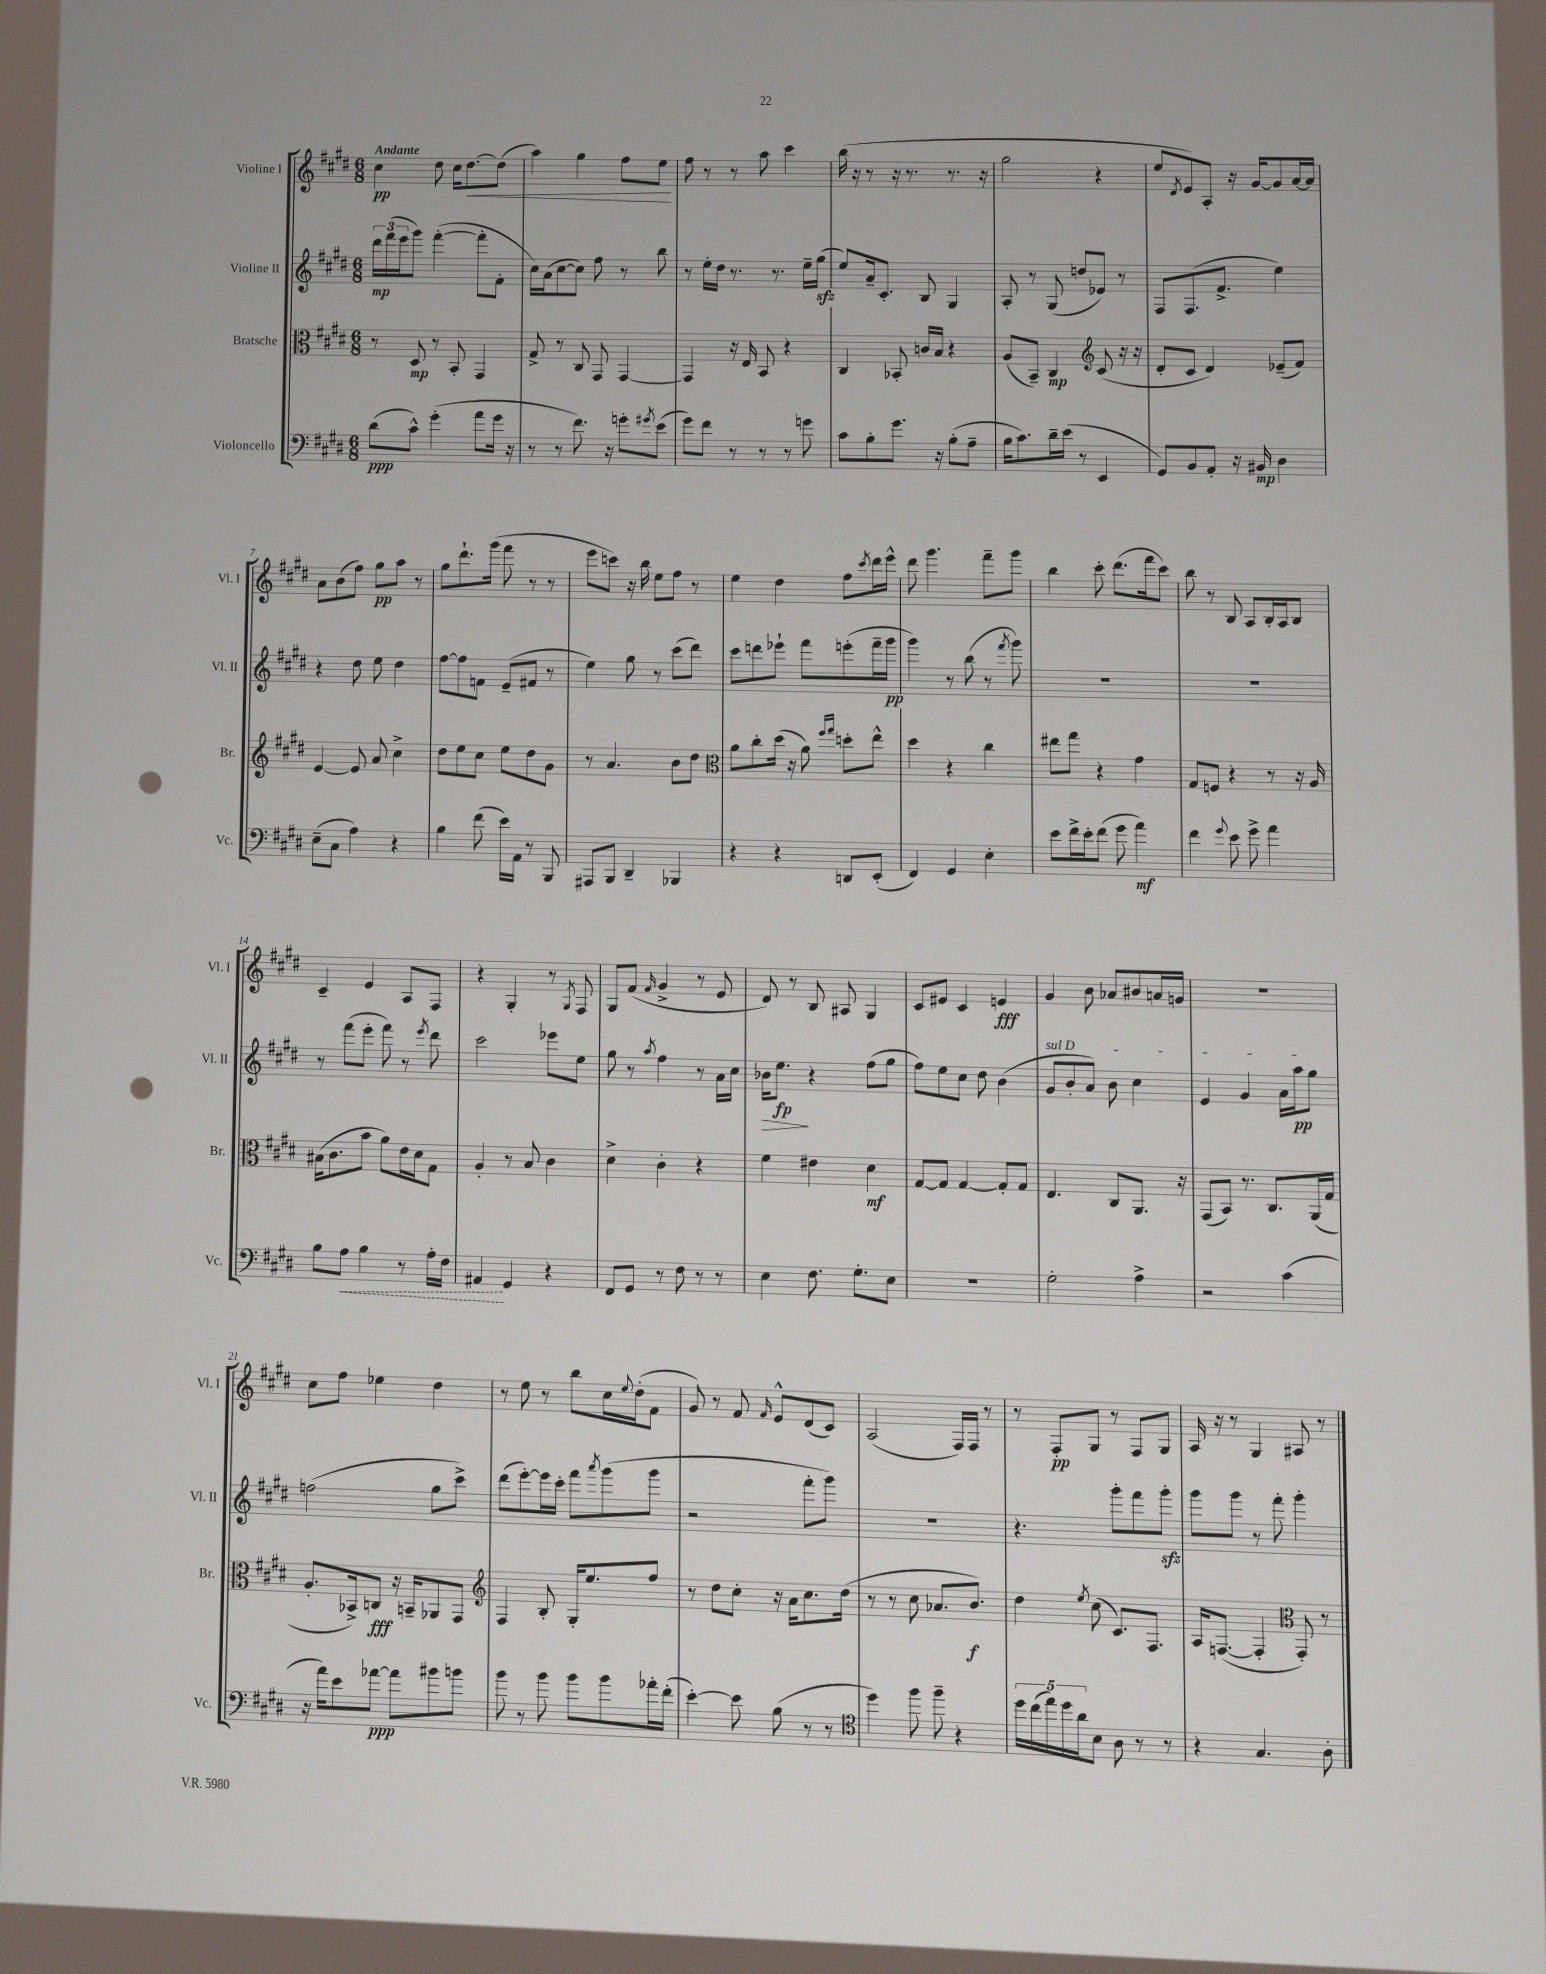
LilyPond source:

<<
\new StaffGroup <<
\new Staff = "s0" \with { instrumentName = "Violine I" shortInstrumentName = "Vl. I" } {
    \clef treble \key e \major \numericTimeSignature \time 6/8 \tempo "Andante"
    cis''4\pp dis''8 cis''16 dis''8.~\< dis''8( |
    a''4) gis''4 fis''8 e''8\! |
    fis''8 r8 r8 a''8 cis'''4 |
    b''16( r16 r8 r16 r8. r8. r16 |
    gis''2 r4 |
    e''8 \acciaccatura { dis'8 } e'8) a8-. r16 gis'16~ gis'8 a'16~ a'16 |
    a'8 b'8( fis''8) gis''8\pp a''8 r8 |
    gis''8 dis'''8.-! gis'''16( fis'''8 r8 r8 |
    e'''8 c'''8) r16 b''16 e''8 fis''8 r8 |
    e''4 dis''4 fis''8 \acciaccatura { cis'''8 } dis'''16 e'''16-^ |
    dis'''8 gis'''4. fis'''8-- gis'''8 |
    b''4 cis'''8-. dis'''8.( fis'''16 cis'''8) |
    b''8 r8 b8 a8 b16-. a16 b8 |
    cis'4-- e'4 a8 fis8 |
    r4 gis4-. r8 \acciaccatura { gis8 } fis8 |
    gis8 fis'8( \grace { fis'16 } gis'4-> r8 e'8 |
    dis'8) r8 b8 ais8 gis4 |
    cis'8 eis'8 cis'4 e'4\fff |
    gis'4 b'8 aes'8 bis'8 a'16 g'16 |
    R2. |
    cis''8 fis''8 ees''4 dis''4 |
    r8 e''8 r8 b''8 cis''16 \appoggiatura { e''8 } dis''16-.( fis'8 |
    gis'8) r8 fis'8 \grace { fis'16 } e'8-^ dis'8( cis'8) |
    a2( fis16) fis16 r8 |
    r8 fis8-.\pp gis8 r8 fis8 gis8 |
    a16 r16 r8 gis4 ais8 r8 \bar "|." |
}
\new Staff = "s1" \with { instrumentName = "Violine II" shortInstrumentName = "Vl. II" } {
    \clef treble \key e \major \numericTimeSignature \time 6/8
    \tuplet 3/2 { dis'''16\mp fis'''16( e'''16 } gis'''8) fis'''4~-.( fis'''8-. fis'8-. |
    cis''16) a'16( cis''8~ cis''8) fis''8 r8 b''8 |
    r8 e''16-. dis''16 r8. r8. e''16-- gis''16\sfz( |
    e''8) a'16-- cis'8.-. b8 gis4 |
    a8-. r8 gis8( d''8 ees'8) r8 |
    fis8 fis8.( fis'8.-> e''4) |
    r4 dis''8 e''8 dis''4 |
    fis''8~ fis''8 f'8 e'8--( fis'8 r8 |
    e''4) gis''8 r8 cis'''8( dis'''8) |
    cis'''8 d'''8 ees'''8-! fis'''8 e'''8-.( fis'''16-- gis'''16\pp |
    gis'''4) r8 b''8( r8 \acciaccatura { fis'''8 } gis'''8) |
    R2. |
    R2. |
    r8 fis'''8( e'''8-. fis'''8) r8 \acciaccatura { e'''8 } dis'''8 |
    cis'''2 ees'''8 e''8 |
    gis''8 r8 \acciaccatura { a''8 } fis''4 r8 a'16 cis''16 |
    bes'16\> e''8.\fp\! r4 fis''8( gis''8 |
    fis''8) e''8 cis''8 dis''8 b'4( |
    \once \override TextSpanner.bound-details.left.text = \markup { \italic "sul D" } gis'8\startTextSpan b'8-. a'8) b'8 cis''4 |
    e'4 gis'4 a'16 a''16\pp gis''8\stopTextSpan |
    f''2( gis''8 cis'''8->) |
    dis'''8( e'''8~-.) e'''16 cis'''16-. fis'''8 \acciaccatura { a'''8 } gis'''8( gis'''8 |
    r2 fis'''8-. gis'''8) |
    R2. |
    r4. gis'''8-. fis'''8 gis'''8-.\sfz |
    gis'''8 gis'''8 r8 fis'''8-. gis'''4-. \bar "|." |
}
\new Staff = "s2" \with { instrumentName = "Bratsche" shortInstrumentName = "Br." } {
    \clef alto \key e \major \numericTimeSignature \time 6/8
    r8 dis8\mp r8 b,8-. gis,4 |
    gis8-> r8 cis8 gis,8 gis,4~ |
    gis,4 r16 e16 b,8 r4 |
    cis4 bes,8-. c'16 b16 r4 |
    a8( b,8--) cis4\mp \clef treble cis'8( r16 r16 |
    dis'8-. cis'8 dis'4) ees'8--( fis'8) |
    e'4~ e'8 a'8 cis''4-> |
    dis''8 e''8 cis''8 e''8 dis''8 gis'8 |
    r8 a'4. b'8 dis''8 |
    \clef alto a'8 cis''8-. dis''16( r16 a'8) \grace { fis''16 gis''16 } d''8-. e''8-^ |
    dis''4 r4 cis''4 |
    eis''8 gis''8 r4 gis'4 |
    gis8 f8 r4 r8 r16 a16 |
    bis16( cis'8. b'8 a'8) e'16 dis'16 gis8 |
    a4-. r8 b8 cis'4 |
    dis'4-> cis'4-. r4 |
    fis'4 eis'4 dis'4\mf |
    gis8~ gis8 gis4~ gis8-. gis8 |
    e4. cis8 a,8. r16 |
    gis,8( b,8) r8. cis8. a,16( gis16 |
    a8.-. bes,16->) c8\fff r16 b,16-- aes,8 gis,8 |
    \clef treble fis4 b8-. gis16-. e''8. fis''8 |
    r8 dis''8 cis''8-. r16 a'16 cis''8. dis''16( |
    r8 r8 cis''8 aes'8. b'8.\f) |
    dis''4 \acciaccatura { e''8 } cis''8( cis'8.) fis8. |
    a16 f8.~( f4-. \clef alto gis,8-.) r8 \bar "|." |
}
\new Staff = "s3" \with { instrumentName = "Violoncello" shortInstrumentName = "Vc." } {
    \clef bass \key e \major \numericTimeSignature \time 6/8
    dis'8\ppp( cis'8-^) gis'4-.( a'8 gis'16 r16 |
    r8 r8 fis'8.) r16 g'8-. \acciaccatura { gis'8 } e'8( |
    gis'8) fis'8 r8 r8 r8 g'8 |
    cis'8 b8-. gis'8. r16 b8-.( a8-- |
    b16 cis'8.) dis'16-- e'16( r8 e,4 |
    gis,8) b,8 a,8-. r16 bis,16\mp dis4 |
    e8--( cis8 a4) r4 |
    b4 fis'8( e'16) a,16 r8 b,,8 |
    ais,,8 b,,8 dis,4-- bes,,4 |
    r4 r4 d,8 e,8-.( |
    fis,4) gis,4 e4-. |
    e'8 fis'16-> e'16-. fis'8( gis'8 a'4\mf) |
    fis'4 \appoggiatura { gis'8 } e'8 gis'8-> a'4 |
    b8 \once \override Hairpin.style = #'dashed-line a8\< b4 r8 a16-. fis16 |
    ais,4\! gis,4 r4 |
    fis,8 gis,8 r8 fis8 r8 r8 |
    e4 fis8. gis8.-. e8 |
    R2. |
    gis2-. a4-> |
    r2 cis'4( |
    r16 a'16) e'8 aes'8~\ppp aes'8 bis'8 b'8 |
    b'8 r8 b'8 b'8 b'8 aes'16-. fis'16-.( |
    e'4~-.) e'8 b8( r8 r8 |
    \clef tenor dis''4) fis''8 fis''8-- r4 |
    \tuplet 5/4 { dis''16 cis''16( e''16) dis''16 a'16 } b8 a8 r8 r8 |
    r4 gis4. a8-. \bar "|." |
}
>>
>>
